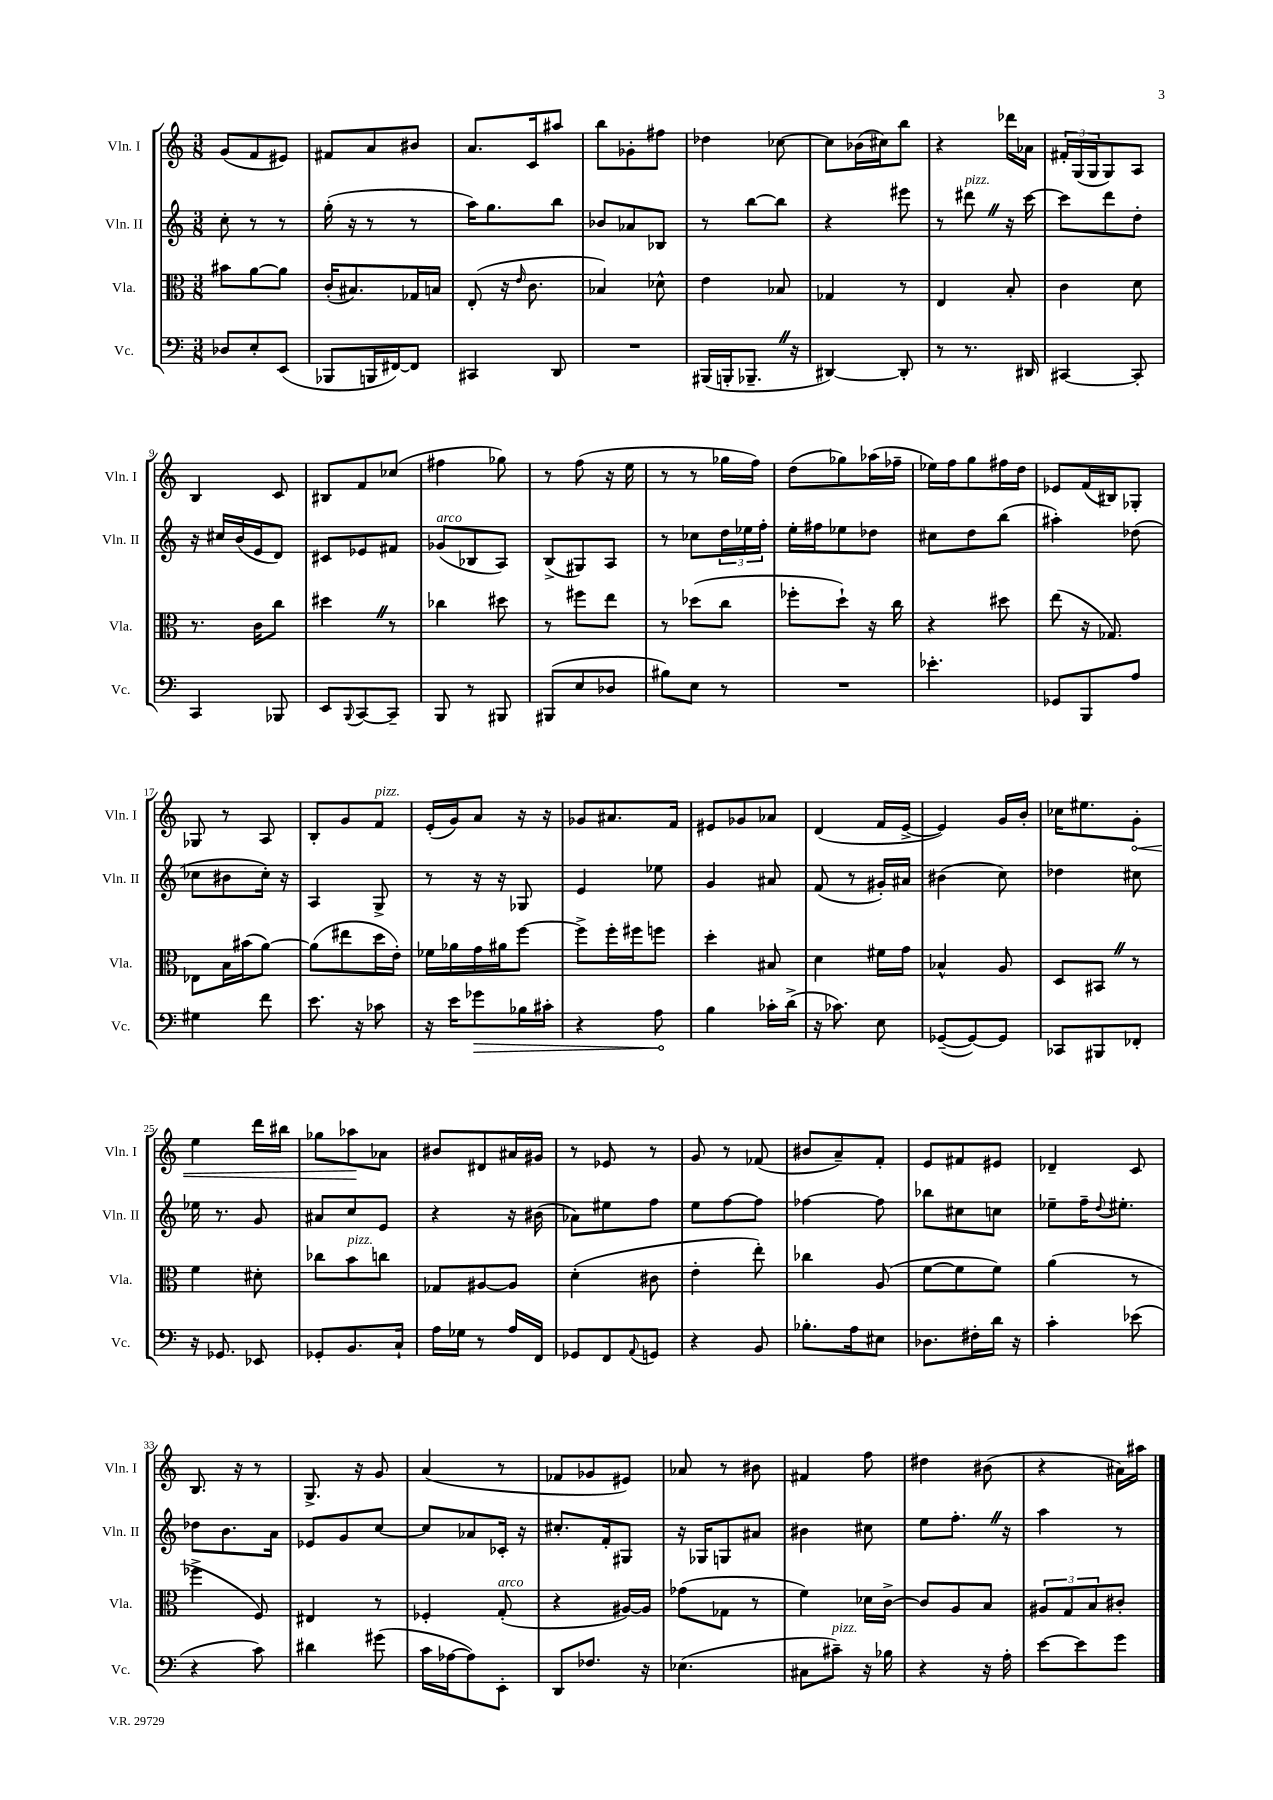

**kern	**kern	**kern	**kern
*staff4	*staff3	*staff2	*staff1
*clefF4	*clefC3	*clefG2	*clefG2
*k[]	*k[]	*k[]	*k[]
*M3/8	*M3/8	*M3/8	*M3/8
8D-	8b#	8cc'	(8g
8E'	[8a	8r	8f
(8EE	8a]	8r	8e#)
=	=	=	=
8BBB-	(16c'	(16gg'	8f#
.	8.B#)	16r	.
16BBB	.	8r	8a
[16FF#)	.	.	.
8FF#]	16G-	8r	8b#
.	16B	.	.
=	=	=	=
4CC#	(8E'	16aa)	8.a
.	.	8.gg	.
.	16r	.	.
.	16qqe	.	.
.	8.c	.	16c
8DD	.	8bb	8aa#
=	=	=	=
4.r	4B-)	8b-	8bb
.	.	8a-	8g-'
.	8d-^^	8B-	8ff#
=	=	=	=
(16BBB#	4e	8r	4dd-
16BBB'	.	.	.
8.BBB-~	.	[8bb	.
.	8B-	8bb]	[8cc-
16r	.	.	.
=	=	=	=
[4DD#)	4G-	4r	8cc-]
.	.	.	(16b-
.	.	.	16cc#)
8DD#']	8r	8eee#	8bb
=	=	=	=
8r	4E	8r	4r
8.r	.	8ddd#	.
.	8B'	16r	16ddd-
16DD#	.	[16ccc	16a-
=	=	=	=
[4CC#	4c	8ccc]	24f#'
.	.	.	(24G
.	.	.	24G
.	.	8ddd	8G)
8CC#']	8d	8dd'	8A
=	=	=	=
4CC	8.r	16r	4B
.	.	16cc#	.
.	.	(16b	.
.	16c	16e	.
8BBB-	8cc	8d)	8c
=	=	=	=
8EE	4dd#	8c#	8B#
8qqBBB	.	.	.
[8CC	.	8e-	8f
8CC~]	8r	8f#	(8cc-
=	=	=	=
8BBB	4cc-	(8g-	4ff#
8r	.	8B-	.
8BBB#	8dd#	8A)	8gg-)
=	=	=	=
(8BBB#	8r	(8B^	8r
8E	8ff#	8G#)	(8ff
8D-	8ee	8A	16r
.	.	.	16ee
=	=	=	=
8B#)	8r	8r	8r
8E	(8dd-	8cc-	8r
8r	8cc	24dd	16gg-
.	.	24ee-	.
.	.	.	16ff)
.	.	24ff'	.
=	=	=	=
4.r	8ff-'	16ee'	(8dd
.	.	16ff#	.
.	8dd`)	8ee-	8gg-)
.	16r	8dd-	(16aa-
.	16cc	.	16ff-~
=	=	=	=
4.e-'	4r	8cc#	16ee-)
.	.	.	16ff
.	.	8dd	8gg
.	8dd#	(8bb	16ff#
.	.	.	16dd
=	=	=	=
8GG-	(8ee	4aa#')	8e-
8BBB	16r	.	(16f
.	8.G-)	.	16B#)
8A	.	(8dd-	8G-'
=	=	=	=
4G#	8E-	8cc-	8G-
.	16B	8b#	8r
.	(16b#	.	.
8f	[8a)	16cc-')	8A
.	.	16r	.
=	=	=	=
8.e	(8a]	4A	8B'
.	8ee#	.	8g
16r	.	.	.
8c-	16dd	8G^	8f
.	16e')	.	.
=	=	=	=
16r	16f-	8r	(16e'
16e	16a-	.	16g)
8g-	16g	16r	8a
.	16a#	16r	.
16B-	[8ff	8G-	16r
16c#'	.	.	16r
=	=	=	=
4r	8ff^]	4e	8g-
.	16ff'	.	8.a#
.	16ff#	.	.
8A	8ff	8ee-	.
.	.	.	16f
=	=	=	=
4B	4dd'	4g	8e#
.	.	.	8g-
16c-'	8B#	8a#	8a-
(16d^	.	.	.
=	=	=	=
16r	4d	(8f	(4d
8.c-)	.	.	.
.	.	8r	.
8E	16f#	16g#')	16f
.	16g	16a#	[16e^
=	=	=	=
([8GG-~	4B-^^	(4b#	4e])
8GG-_)	.	.	.
8GG-]	8A	8cc)	16g
.	.	.	16b'
=	=	=	=
8CC-	8D	4dd-	16cc-
.	.	.	8.ee#
8BBB#	8BB#	.	.
8FF-'	8r	8cc#	8g'
=	=	=	=
16r	4f	16ee-	4ee
8.GG-	.	8.r	.
8EE-	8d#'	8g	16ddd
.	.	.	16bb#
=	=	=	=
8GG-'	8cc-	8a#	8gg-
8.BB	8b	8cc	8aa-
.	8cc	8e	8a-
16C`	.	.	.
=	=	=	=
16A	8G-	4r	8b#
16G-	.	.	.
8r	[8A#	.	8d#
16A	8A#]	16r	16a#
16FF	.	(16b#	16g#
=	=	=	=
8GG-	(4d'	8a-)	8r
8FF	.	8ee#	8e-
8qqAA	.	.	.
8GG	8c#	8ff	8r
=	=	=	=
4r	4e'	8ee	8g
.	.	[8ff	8r
8BB	8ee')	8ff]	(8f-
=	=	=	=
8.B-'	4cc-	[4ff-	8b#
.	.	.	8a~)
16A	.	.	.
8E#	(8A	8ff-]	8f'
=	=	=	=
8.D-	[8f	8bb-	8e
.	8f]	8cc#	8f#
16F#'	.	.	.
16d	8f)	8cc	8e#
16r	.	.	.
=	=	=	=
4c'	(4a	8ee-~	4d-~
.	.	16ff~	.
.	.	8qqdd	.
.	.	8.ee#'	.
(8e-	8r	.	8c
=	=	=	=
4r	4ff-^	8dd-	8.B
.	.	8.b	.
.	.	.	16r
8c)	8F)	.	8r
.	.	16a	.
=	=	=	=
4d#	4E#	8e-	8.G^
.	.	8g	.
.	.	.	16r
(8g#	8r	[8cc	8g
=	=	=	=
16c	4F-'	8cc]	(4a
[16A-	.	.	.
8A-])	.	8a-	.
8EE'	(8G'	16c-'	8r
.	.	16r	.
=	=	=	=
8DD	4r	8.cc#'	8f-
8.F-	.	.	8g-
.	.	16f'	.
.	[16A#)	8G#	8e#)
16r	16A#]	.	.
=	=	=	=
(4.E-	(8g-	16r	8a-
.	.	16G-	.
.	8G-	8G	8r
.	8r	8a#	8b#
=	=	=	=
8C#	4f)	4b#	4f#
8c#~)	.	.	.
16r	16d-	8cc#	8ff
16B-	[16c^	.	.
=	=	=	=
4r	8c]	8ee	4dd#
.	8A	8.ff'	.
16r	8B	.	(8b#
16A'	.	16r	.
=	=	=	=
[8e	12A#	4aa	4r
.	12G	.	.
8e]	.	.	.
.	12B	.	.
8g	8c#'	8r	16a#)
.	.	.	16aa#
==	==	==	==
*-	*-	*-	*-
